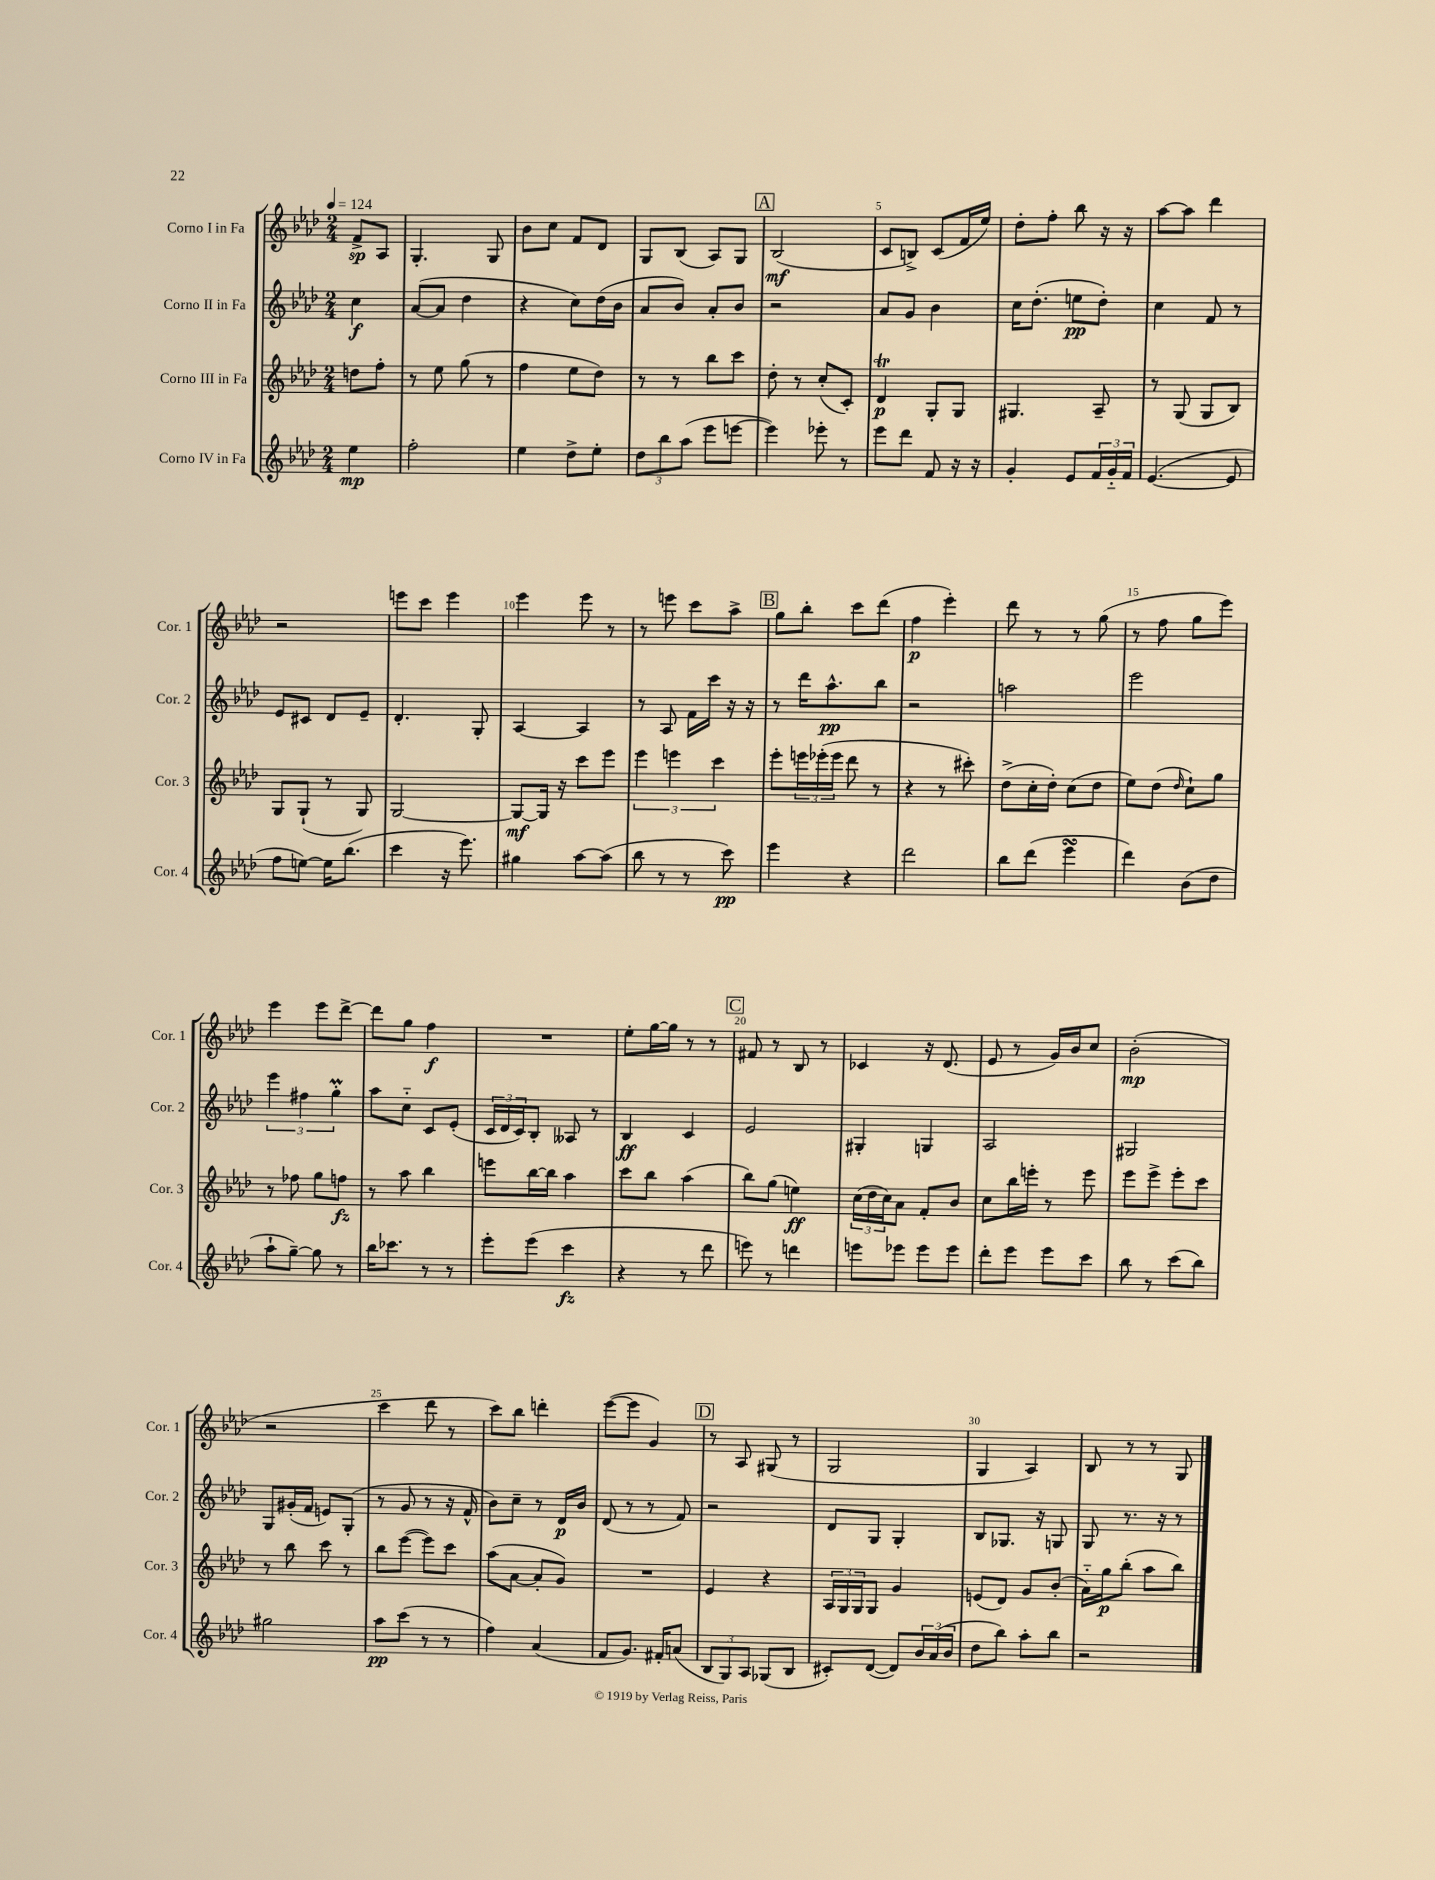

**kern	**dynam	**kern	**dynam	**kern	**dynam	**kern	**dynam
*part4	*part4	*part3	*part3	*part2	*part2	*part1	*part1
*staff4	*staff4	*staff3	*staff3	*staff2	*staff2	*staff1	*staff1
*I"Corno IV in Fa	*	*I"Corno III in Fa	*	*I"Corno II in Fa	*	*I"Corno I in Fa	*
*I'Cor. 4	*	*I'Cor. 3	*	*I'Cor. 2	*	*I'Cor. 1	*
*clefG2	*	*clefG2	*	*clefG2	*	*clefG2	*
*k[b-e-a-d-]	*	*k[b-e-a-d-]	*	*k[b-e-a-d-]	*	*k[b-e-a-d-]	*
*M2/4	*	*M2/4	*	*M2/4	*	*M2/4	*
*MM124	*	*MM124	*	*MM124	*	*MM124	*
=	=	=	=	=	=	=	=
4ee-\	mp	8ddn\L	.	4cc\	f	8f^/L	sp
.	.	8ff'\J	.	.	.	8A-/J	.
=1	=1	=1	=1	=1	=1	=1	=1
2ff'\	.	8r	.	([8a-/L	.	4.G'/	.
.	.	8ee-\	.	8a-/J]	.	.	.
.	.	(8gg\	.	4dd-\	.	.	.
.	.	8r	.	.	.	8G/	.
=2	=2	=2	=2	=2	=2	=2	=2
4ee-\	.	4ff\	.	4r	.	8b-\L	.
.	.	.	.	.	.	8cc\J	.
8dd-^\L	.	8ee-\L	.	8cc\L)	.	8f/L	.
8ee-'\J	.	8dd-\J)	.	(16dd-\L	.	8d-/J	.
.	.	.	.	16b-\JJ	.	.	.
=3	=3	=3	=3	=3	=3	=3	=3
12dd-\L	.	8r	.	8a-/L	.	8G/L	.
12bb-\	.	.	.	.	.	.	.
.	.	8r	.	8b-/J)	.	(8B-/J	.
(12aa-\J	.	.	.	.	.	.	.
8eee-\L	.	8bb-\L	.	8a-'/L	.	8A-/L)	.
[8eeen\J	.	8ccc\J	.	8b-/J	.	8G/J	.
!!LO:REH:place=s1:t=A
=4	=4	=4	=4	=4	=4	=4	=4
4eee\])	.	8dd-'\	.	2r	.	(2B-/	mf
.	.	8r	.	.	.	.	.
8eee-X'\	.	(8cc'/L	.	.	.	.	.
8r	.	8c'/J)	.	.	.	.	.
=5	=5	=5	=5	=5	=5	=5	=5
8eee-\L	.	4d-T/	p	8a-/L	.	8c/L	.
8ddd-\J	.	.	.	8g/J	.	8Bn^/J)	.
8f/	.	8G'/L	.	4b-\	.	(8c/L	.
16r	.	8G/J	.	.	.	16f/L	.
16r	.	.	.	.	.	16ee-/JJ)	.
=6	=6	=6	=6	=6	=6	=6	=6
4g'/	.	4.G#X/	.	16cc\KL	.	8dd-'\L	.
.	.	.	.	(8.dd-'\J	.	.	.
.	.	.	.	.	.	8ff'\J	.
8e-/L	.	.	.	8een\L	pp	8bb-\	.
24f/L	.	8A-~/	.	8dd-'\J)	.	16r	.
24g/	.	.	.	.	.	.	.
.	.	.	.	.	.	16r	.
24f/JJ	.	.	.	.	.	.	.
=7	=7	=7	=7	=7	=7	=7	=7
([4.e-/	.	8r	.	4cc\	.	[8aa-\L	.
.	.	(8G/	.	.	.	8aa-\J]	.
.	.	8G/L	.	8f/	.	4ddd-\	.
8e-/]	.	8B-/J)	.	8r	.	.	.
!!LO:LB:g=z
=8	=8	=8	=8	=8	=8	=8	=8
8ff\L	.	8G/L	.	8e-/L	.	2r	.
[8een\J)	.	(8G`/J	.	8c#X/J	.	.	.
16ee\KL]	.	8r	.	8d-/L	.	.	.
(8.bb-\J	.	.	.	.	.	.	.
.	.	8G/)	.	8e-~/J	.	.	.
=9	=9	=9	=9	=9	=9	=9	=9
4ccc\	.	[2G/	.	4.d-'/	.	8eeen\L	.
.	.	.	.	.	.	8ccc\J	.
16r	.	.	.	.	.	4eee\	.
8.eee-\)	.	.	.	.	.	.	.
.	.	.	.	8G'/	.	.	.
=10	=10	=10	=10	=10	=10	=10	=10
4gg#X\	.	8G/L_	mf	[4A-/	.	4eee-\	.
.	.	16G/Jk]	.	.	.	.	.
.	.	16r	.	.	.	.	.
[8aa-\L	.	8ccc\L	.	4A-/]	.	8eee-\	.
(8aa-\J]	.	8eee-\J	.	.	.	8r	.
=11	=11	=11	=11	=11	=11	=11	=11
8bb-\	.	6eee-\	.	8r	.	8r	.
8r	.	.	.	8A-/	.	8eeen\	.
.	.	6eeen\	.	.	.	.	.
8r	.	.	.	16f\LL	.	8ccc\L	.
.	.	.	.	16ccc\JJ	.	.	.
.	.	6ccc\	.	.	.	.	.
8ccc\)	pp	.	.	16r	.	8aa-^\J	.
.	.	.	.	16r	.	.	.
!!LO:REH:place=s1:t=B
=12	=12	=12	=12	=12	=12	=12	=12
4eee-\	.	8eee-'\L	.	8r	.	8gg\L	.
.	.	24eeen\L	.	16ddd-\KL	.	8bb-'\J	.
.	.	(24eee-X'\	.	.	.	.	.
.	.	.	.	8.aa-^^\	pp	.	.
.	.	24eee-\JJ	.	.	.	.	.
4r	.	8ddd-\	.	.	.	8ccc\L	.
.	.	8r	.	8bb-\J	.	(8ddd-\J	.
=13	=13	=13	=13	=13	=13	=13	=13
2ddd-\	.	4r	.	2r	.	4ff\	p
.	.	8r	.	.	.	4eee-'\)	.
.	.	8ccc#X'\)	.	.	.	.	.
=14	=14	=14	=14	=14	=14	=14	=14
8bb-\L	.	(8dd-^\L	.	2aan\	.	8ddd-\	.
(8ddd-\J	.	16cc'\L	.	.	.	8r	.
.	.	16dd-'\JJ)	.	.	.	.	.
4eee-sSSS\	.	(8cc\L	.	.	.	8r	.
.	.	8dd-\J	.	.	.	(8gg\	.
=15	=15	=15	=15	=15	=15	=15	=15
4ddd-\)	.	8ee-\L)	.	2eee-\	.	8r	.
.	.	(8dd-\J	.	.	.	8ff\	.
.	.	16qqdd-/	.	.	.	.	.
(8b-\L	.	8cc`\L)	.	.	.	8gg\L	.
8dd-\J	.	8gg\J	.	.	.	8eee-\J)	.
!!LO:LB:g=z
=16	=16	=16	=16	=16	=16	=16	=16
8aa-`\L	.	8r	.	6eee-\	.	4eee-\	.
[8gg~\J)	.	8ff-X\	.	.	.	.	.
.	.	.	.	6ff#X\	.	.	.
8gg\]	.	8gg\L	.	.	.	8eee-\L	.
.	.	.	.	6ggm'\	.	.	.
8r	.	8ffn\J	fz	.	.	[8ddd-^\J	.
=17	=17	=17	=17	=17	=17	=17	=17
16bb-\KL	.	8r	.	8aa-\L	.	8ddd-\L]	.
8.ccc-X\J	.	.	.	.	.	.	.
.	.	8aa-\	.	8cc\J	.	8gg\J	.
8r	.	4bb-\	.	8c/L	.	4ff\	f
8r	.	.	.	(8e-'/J	.	.	.
=18	=18	=18	=18	=18	=18	=18	=18
8eee-'\L	.	8eeen\L	.	24c/LL	.	2r	.
.	.	.	.	24d-/	.	.	.
.	.	.	.	24c/J)	.	.	.
(8eee-\J	.	[16bb-\L	.	8B-'/J	.	.	.
.	.	16bb-\JJ]	.	.	.	.	.
4ccc\	fz	4aa-\	.	8A--X/	.	.	.
.	.	.	.	8r	.	.	.
=19	=19	=19	=19	=19	=19	=19	=19
4r	.	8ccc\L	.	4B-/	ff	8ee-'\L	.
.	.	8bb-\J	.	.	.	[16gg\L	.
.	.	.	.	.	.	16gg\JJ]	.
8r	.	(4aa-\	.	4c/	.	8r	.
8ddd-\	.	.	.	.	.	8r	.
!!LO:REH:place=s1:t=C
=20	=20	=20	=20	=20	=20	=20	=20
8eeen\)	.	8bb-\L)	.	2e-/	.	8f#X/	.
8r	.	(8gg\J	.	.	.	8r	.
4dddn\	.	4een\)	ff	.	.	8B-/	.
.	.	.	.	.	.	8r	.
=21	=21	=21	=21	=21	=21	=21	=21
8eeen\L	.	(24cc\LL	.	4G#X'/	.	4c-X/	.
.	.	24dd-\	.	.	.	.	.
.	.	24cc\J)	.	.	.	.	.
8eee-X\J	.	8a-\J	.	.	.	.	.
8eee-\L	.	8f'/L	.	4Gn/	.	16r	.
.	.	.	.	.	.	(8.d-/	.
8eee-\J	.	8b-/J	.	.	.	.	.
=22	=22	=22	=22	=22	=22	=22	=22
8ddd-'\L	.	8cc\L	.	2A-/	.	8e-/	.
8eee-\J	.	16bb-\L	.	.	.	8r	.
.	.	16eeen'\JJ	.	.	.	.	.
8eee-\L	.	8r	.	.	.	16g/LL)	.
.	.	.	.	.	.	16b-/J	.
8ccc\J	.	8eee\	.	.	.	8cc/J	.
=23	=23	=23	=23	=23	=23	=23	=23
8bb-\	.	8eee-\L	.	2G#X/	.	(2b-'\	mp
8r	.	8eee-^\J	.	.	.	.	.
(8ccc\L	.	8eee-'\L	.	.	.	.	.
8bb-\J)	.	8ccc\J	.	.	.	.	.
!!LO:LB:g=z
=24	=24	=24	=24	=24	=24	=24	=24
2gg#X\	.	8r	.	8G/L	.	2r	.
.	.	8bb-\	.	(16g#X'/L	.	.	.
.	.	.	.	16f/JJ	.	.	.
.	.	8ccc\	.	8en/L)	.	.	.
.	.	8r	.	(8G'/J	.	.	.
=25	=25	=25	=25	=25	=25	=25	=25
8aa-\L	pp	8bb-\L	.	8r	.	4ccc\	.
(8ccc\J	.	([8eee-\J	.	8g/	.	.	.
8r	.	8eee-\L])	.	8r	.	8ddd-\	.
8r	.	8ccc\J	.	16r	.	8r	.
.	.	.	.	16f^^/	.	.	.
=26	=26	=26	=26	=26	=26	=26	=26
4ff\)	.	(8aa-\L	.	8b-\L)	.	8ccc\L)	.
.	.	[8a-\J	.	8cc~\J	.	8bb-\J	.
(4a-/	.	8a-'/L]	.	8r	.	4dddn'\	.
.	.	8g/J)	.	16d-/LL	p	.	.
.	.	.	.	16b-/JJ	.	.	.
=27	=27	=27	=27	=27	=27	=27	=27
8f/L	.	2r	.	(8d-/	.	([8eee-\L	.
8.g/J)	.	.	.	8r	.	8eee-\J]	.
.	.	.	.	8r	.	4g/)	.
16f#X'/KL	.	.	.	.	.	.	.
(8an/J	.	.	.	8f/)	.	.	.
!!LO:REH:place=s1:t=D
=28	=28	=28	=28	=28	=28	=28	=28
12B-/L	.	4e-/	.	2r	.	8r	.
12G/)	.	.	.	.	.	.	.
.	.	.	.	.	.	8A-/	.
12A-/J	.	.	.	.	.	.	.
(8G-X/L	.	4r	.	.	.	(8G#X/	.
8B-/J	.	.	.	.	.	8r	.
=29	=29	=29	=29	=29	=29	=29	=29
8c#X'/L)	.	24A-/LL	.	8d-/L	.	2G/	.
.	.	24G/	.	.	.	.	.
.	.	24G/J	.	.	.	.	.
([8d-/J	.	8G/J	.	8G/J	.	.	.
8d-/L])	.	4g/	.	4G'/	.	.	.
24b-/L	.	.	.	.	.	.	.
(24a-/	.	.	.	.	.	.	.
24b-/JJ	.	.	.	.	.	.	.
=30	=30	=30	=30	=30	=30	=30	=30
8dd-\L	.	(8en/L	.	8B-/L	.	4G/	.
8bb-\J)	.	8d-/J)	.	8.G-X/J	.	.	.
8aa-'\L	.	8g/L	.	.	.	4A-/)	.
.	.	.	.	16r	.	.	.
8bb-\J	.	(8b-'/J	.	8Gn/	.	.	.
=31	=31	=31	=31	=31	=31	=31	=31
2r	.	16a-\LL)	.	8G/	.	8B-/	.
.	.	16gg\J	p	.	.	.	.
.	.	(8bb-'\J	.	8.r	.	8r	.
.	.	8aa-\L	.	.	.	8r	.
.	.	.	.	16r	.	.	.
.	.	8bb-\J)	.	8r	.	8G/	.
==	==	==	==	==	==	==	==
*-	*-	*-	*-	*-	*-	*-	*-
